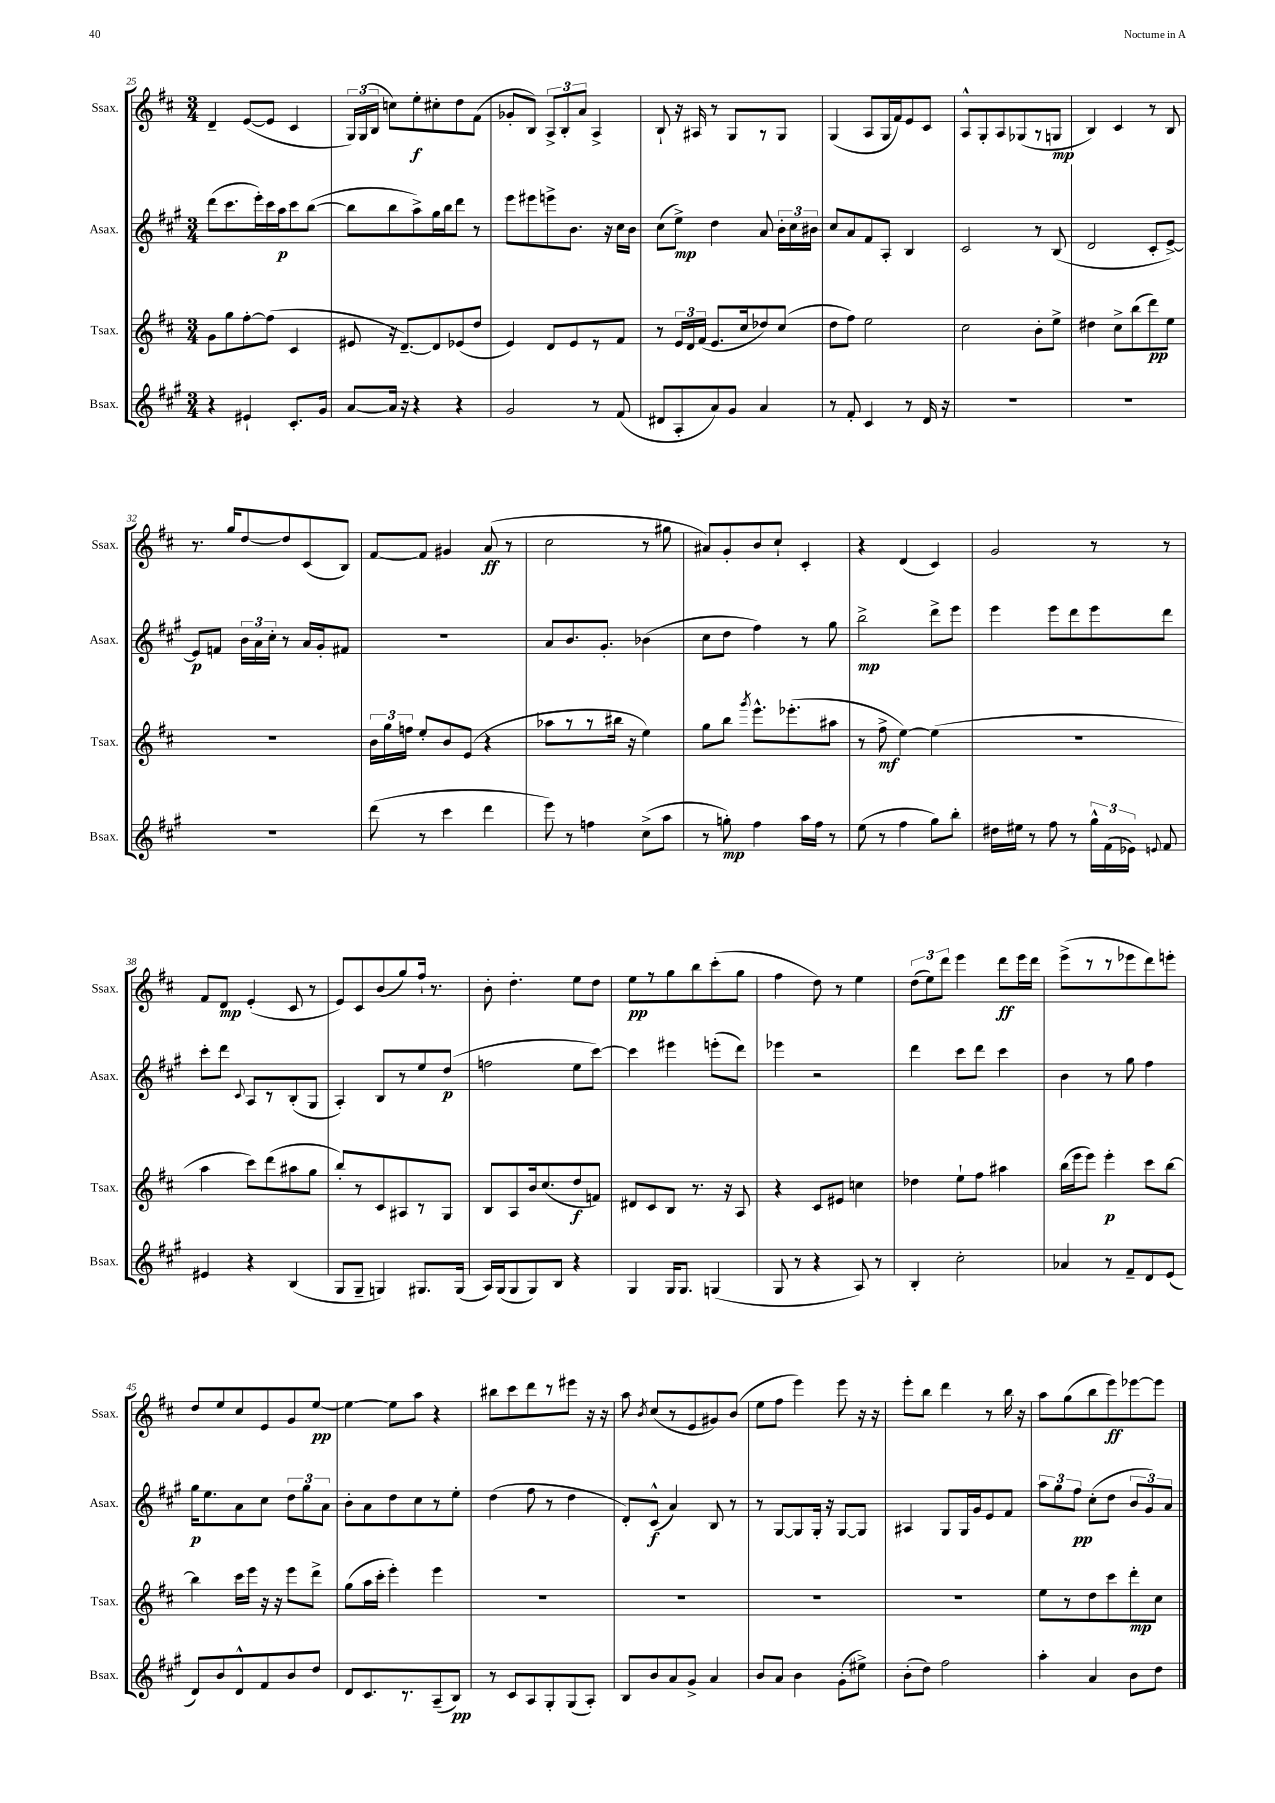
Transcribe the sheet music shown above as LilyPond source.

<<
\new StaffGroup <<
\new Staff = "s0" \with { instrumentName = "Ssax." shortInstrumentName = "Ssax." } {
    \clef treble \key d \major \numericTimeSignature \time 3/4
    \autoBeamOff d'4-- e'8[~( e'8] cis'4 |
    \tuplet 3/2 { g16[) g16( b16] } c''8[) e''8-.\f cis''8-. d''8 fis'8]( |
    ges'8[-. b8]) \tuplet 3/2 { a8[-> b8-. a'8] } a4-> |
    b8-! r16 ais16 r8 g8[ r8 g8] |
    g4( a8[ g16 fis'16) e'8 cis'8] |
    a8[-^ g8-. a8 ges8( r8 g8]\mp |
    b4) cis'4 r8 b8 |
    r8. g''16[ d''8~ d''8 cis'8( b8]) |
    fis'8[~ fis'8] gis'4 a'8\ff( r8 |
    cis''2 r8 gis''8 |
    ais'8[) g'8-. b'8 cis''8]-! cis'4-. |
    r4 d'4( cis'4) |
    g'2 r8 r8 |
    fis'8[ d'8]\mp e'4-.( cis'8 r8 |
    e'8[) cis'8 b'8( g''8) fis''16]-! r8. |
    b'8-. d''4.-. e''8[ d''8] |
    e''8[\pp r8 g''8 b''8 cis'''8-.( g''8] |
    fis''4 d''8) r8 e''4 |
    \tuplet 3/2 { d''8[( e''8) d'''8] } e'''4 d'''8[\ff e'''16 d'''16] |
    e'''8[->( r8 r8 ees'''8 d'''8) e'''8]-. |
    d''8[ e''8 cis''8 e'8 g'8 e''8]~\pp |
    e''4~ e''8[ a''8] r4 |
    bis''8[ cis'''8 d'''8 r8 eis'''8] r16 r16 |
    a''8 \acciaccatura { b'8 } cis''8[( r8 e'8 gis'8) b'8]( |
    e''8[ fis''8] e'''4) e'''8 r16 r16 |
    e'''8[-. b''8] d'''4 r8 b''16 r16 |
    a''8[ g''8( b''8 e'''8\ff) ees'''8~ ees'''8] \bar "|." |
}
\new Staff = "s1" \with { instrumentName = "Asax." shortInstrumentName = "Asax." } {
    \clef treble \key a \major \numericTimeSignature \time 3/4
    \autoBeamOff d'''8[( cis'''8. e'''16-.) cis'''16 a''16\p cis'''8 b''8]~( |
    b''8[ b''8 a''8->) gis''16 b''16 d'''8] r8 |
    e'''8[ eis'''8 e'''8-> b'8.] r16 cis''16[ b'16] |
    cis''8[( e''8]->\mp) d''4 a'8 \tuplet 3/2 { b'16[-. cis''16 bis'16] } |
    cis''8[ a'8 fis'8 a8]-. b4 |
    cis'2 r8 b8( |
    d'2 cis'8[-. e'8]~->) |
    e'8[\p f'8] \tuplet 3/2 { b'16[ a'16 cis''16]-. } r8 a'16[ gis'16-. fis'8] |
    R2. |
    a'8[ b'8. gis'8.]-. bes'4( |
    cis''8[ d''8] fis''4) r8 gis''8 |
    b''2->\mp d'''8[-> e'''8] |
    e'''4 e'''8[ d'''8 e'''8 d'''8] |
    cis'''8[-. d'''8] \appoggiatura { cis'8 } a8[ r8 b8-.( gis8] |
    a4-.) b8[ r8 e''8 d''8]\p( |
    f''2 e''8[ cis'''8]~) |
    cis'''4 eis'''4 e'''8[-.( d'''8]) |
    ees'''4 r2 |
    d'''4 cis'''8[ d'''8] cis'''4 |
    b'4 r8 gis''8 fis''4 |
    gis''16[\p e''8. a'8 cis''8] \tuplet 3/2 { d''8[ gis''8 a'8] } |
    b'8[-. a'8 d''8 cis''8 r8 e''8]-. |
    d''4( fis''8 r8 d''4 |
    d'8[-.) cis'8]-^\f( a'4) b8 r8 |
    r8 gis8[~ gis8 gis16]-. r16 gis8[~ gis8] |
    ais4 gis8[ gis16 gis'16 e'8 fis'8] |
    \tuplet 3/2 { a''8[ gis''8 fis''8]\pp } cis''8[-.( d''8] \tuplet 3/2 { b'8[ gis'8) a'8] } \bar "|." |
}
\new Staff = "s2" \with { instrumentName = "Tsax." shortInstrumentName = "Tsax." } {
    \clef treble \key d \major \numericTimeSignature \time 3/4
    \autoBeamOff g'8[ g''8 fis''8~-. fis''8]( cis'4 |
    eis'8 r16 d'8.[~--) d'8 ees'8( d''8] |
    e'4) d'8[ e'8 r8 fis'8] |
    r8 \tuplet 3/2 { e'16[ d'16 fis'16]( } e'8.[ cis''16 des''8) cis''8]( |
    d''8[ fis''8]) e''2 |
    cis''2 b'8[-. e''8]-> |
    dis''4 cis''8[-> b''8( d'''8\pp) e''8] |
    R2. |
    \tuplet 3/2 { b'16[ g''16 f''16] } e''8[-. b'8 e'8]( r4 |
    aes''8[ r8 r8 bis''16] r16 e''4) |
    g''8[ b''8] \acciaccatura { g'''8 } e'''8.[-^ ees'''8.-.( ais''8] |
    r8 fis''8->\mf e''4~) e''4( |
    R2. |
    a''4 cis'''8[) d'''8( ais''8 g''8] |
    b''8[-.) r8 cis'8 ais8 r8 g8] |
    b8[ a8 b'16 cis''8.( d''8\f f'8]) |
    dis'8[ cis'8 b8] r8. r16 a8 |
    r4 cis'8[ eis'8] c''4 |
    des''4 e''8[-! fis''8] ais''4 |
    b''16[( e'''16 e'''8]) e'''4-.\p cis'''8[ b''8]~ |
    b''4 cis'''16[ e'''16] r16 r16 e'''8[ d'''8]-> |
    g''8[( a''16 cis'''16]-. e'''4-.) e'''4 |
    R2. |
    R2. |
    R2. |
    R2. |
    e''8[ r8 d''8 cis'''8 d'''8-.\mp cis''8] \bar "|." |
}
\new Staff = "s3" \with { instrumentName = "Bsax." shortInstrumentName = "Bsax." } {
    \clef treble \key a \major \numericTimeSignature \time 3/4
    \autoBeamOff r4 eis'4-! cis'8.[-. gis'16] |
    a'8[~ a'16] r16 r4 r4 |
    gis'2 r8 fis'8( |
    dis'8[ a8-. a'8) gis'8] a'4 |
    r8 fis'8-. cis'4 r8 d'16 r16 |
    R2. |
    R2. |
    R2. |
    d'''8( r8 cis'''4 d'''4 |
    e'''8) r8 f''4 cis''8[->( a''8] |
    r8 g''8-.\mp) fis''4 a''16[ fis''16] r8 |
    e''8( r8 fis''4 gis''8[) b''8]-. |
    dis''16[ eis''16] r8 fis''8 r8 \tuplet 3/2 { gis''16[-^ fis'16( ees'16]) } \appoggiatura { e'8 } fis'8 |
    eis'4 r4 b4( |
    gis8[ gis8]-- g4) gis8.[ gis16]( |
    a16[) gis16( gis8 gis8) b8] r4 |
    gis4 gis16[ gis8.] g4( |
    gis8 r8 r4 a8) r8 |
    b4-. cis''2-. |
    aes'4 r8 fis'8[-- d'8 e'8]( |
    d'8[) b'8 d'8-^ fis'8 b'8 d''8] |
    d'8[ cis'8. r8. a8--( b8]\pp) |
    r8 cis'8[ a8 gis8-. gis8( a8]-.) |
    b8[ b'8 a'8 gis'8]-> a'4 |
    b'8[ a'8] b'4 gis'8[-.( eis''8]->) |
    b'8[-.( d''8]) fis''2 |
    a''4-. a'4 b'8[ d''8] \bar "|." |
}
>>
>>
\layout { \context { \Score currentBarNumber = #25 } }
